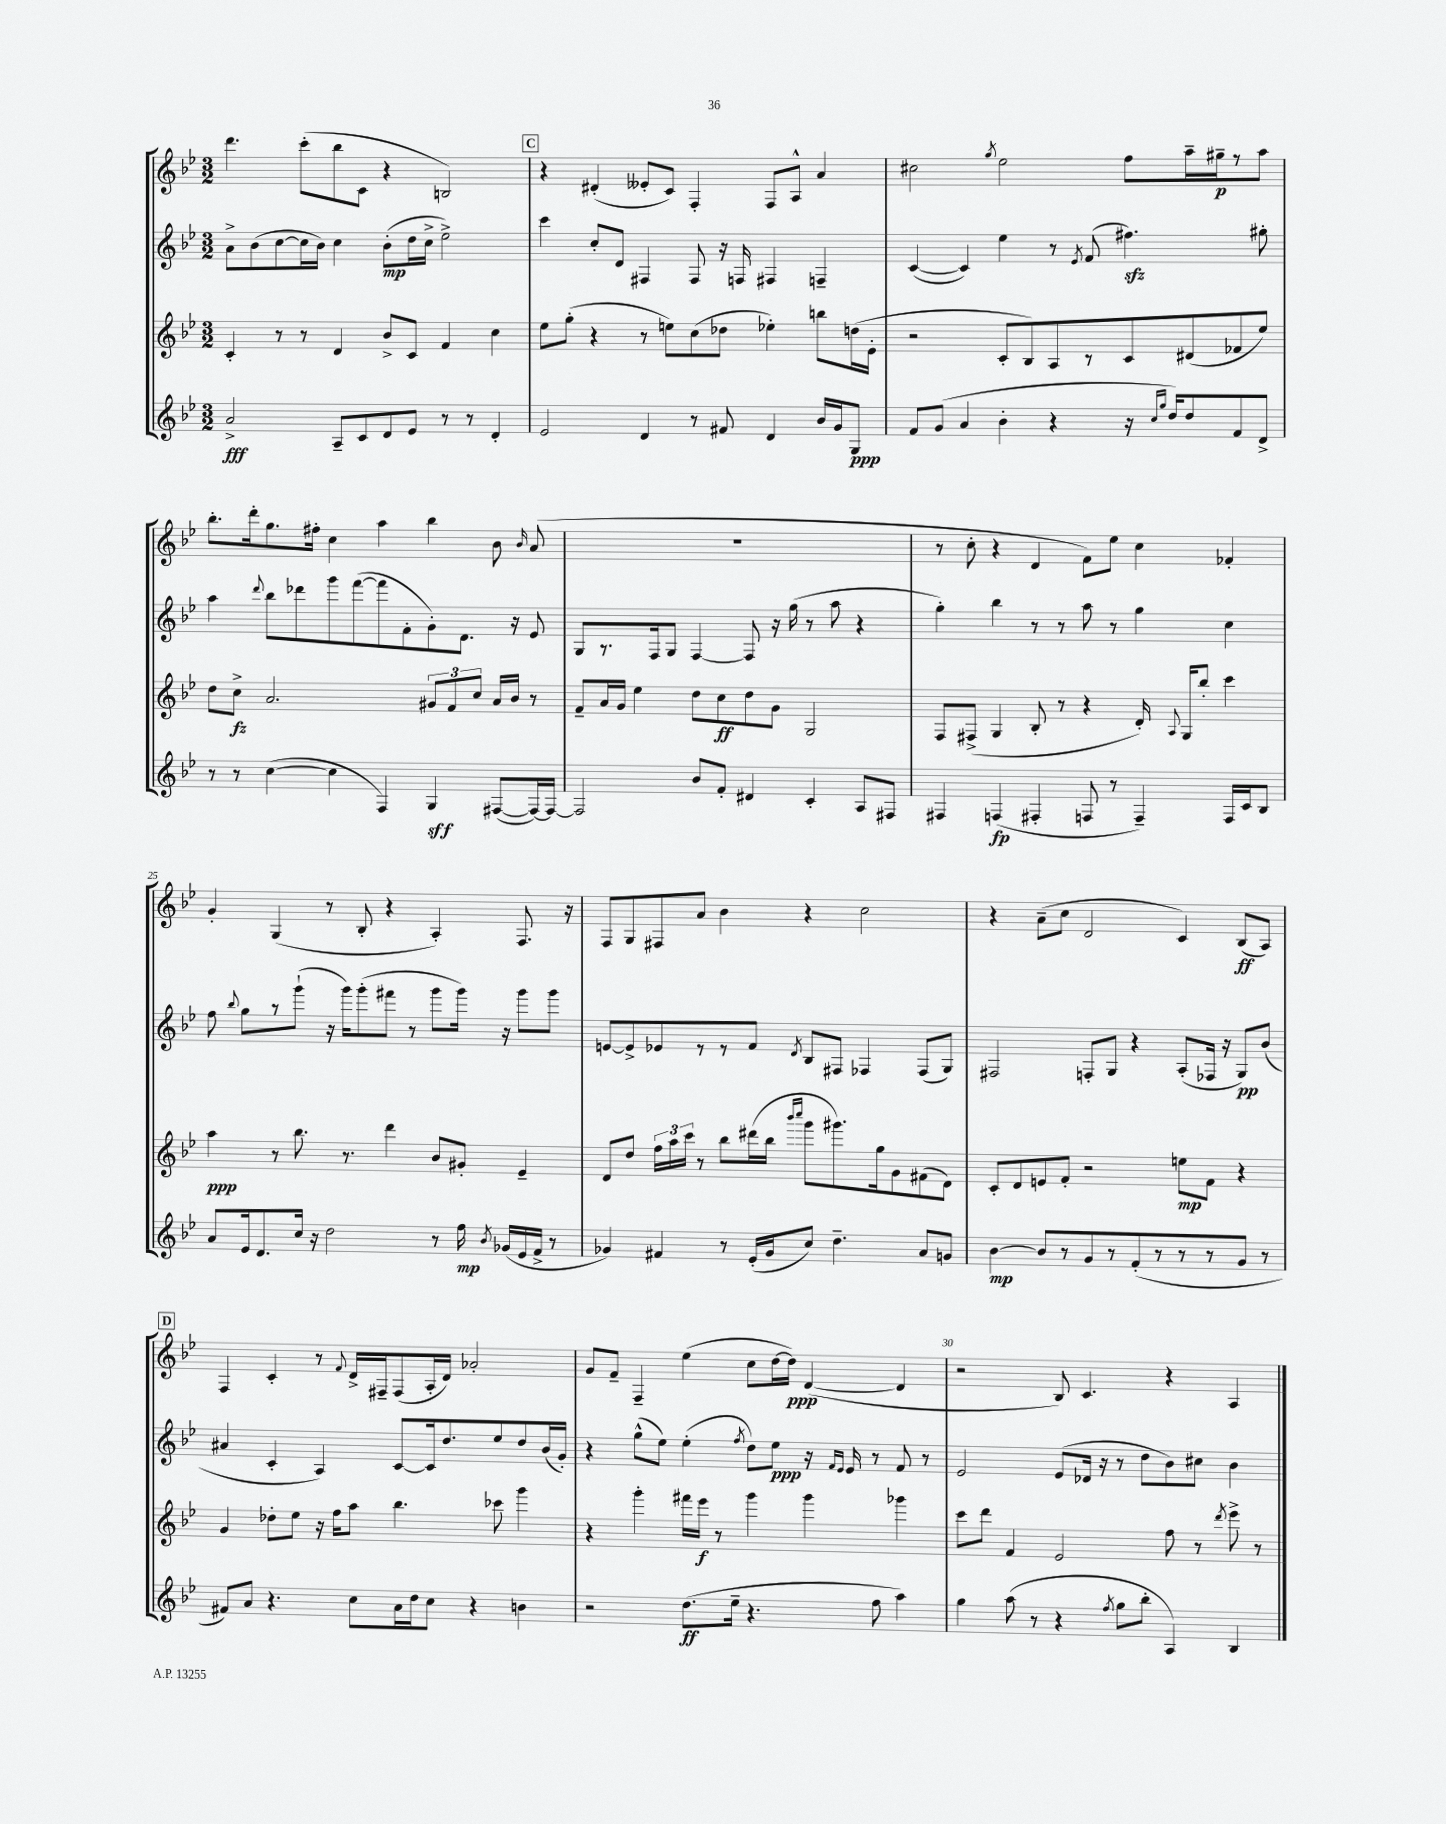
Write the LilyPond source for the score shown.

<<
\new StaffGroup <<
\new Staff = "s0" {
    \clef treble \key bes \major \numericTimeSignature \time 3/2
    \autoBeamOff d'''4. c'''8[-.( bes''8 c'8] r4 b2) |
    \mark \markup { \box "C" } r4 dis'4-.( eeses'8[-. c'8]) f4-. f8[ a8]-^ a'4 |
    cis''2 \acciaccatura { g''8 } ees''2 f''8[ a''16-- gis''16--\p r8 a''8] |
    bes''8.[-. d'''16-. g''8. fis''16]-. c''4 a''4 bes''4 bes'8 \grace { bes'16 } a'8( |
    R1. |
    r8 c''8-. r4 d'4 f'8[) ees''8] c''4 fes'4-. |
    g'4-. g4( r8 bes8-. r4 a4-.) f8. r16 |
    f8[ g8 fis8 a'8] bes'4 r4 c''2 |
    r4 a'8[--( c''8] d'2 c'4) bes8[\ff( a8]) |
    \mark \markup { \box "D" } f4 c'4-. r8 \appoggiatura { f'8 } d'16[-> fis16-- fis8( a16-. d'16]) aes'2-. |
    g'8[ f'8]-- f4-- ees''4( c''8[ d''16~ d''16]\ppp) d'4~( d'4 |
    r2 bes8) c'4. r4 a4 \bar "|." |
}
\new Staff = "s1" {
    \clef treble \key bes \major \numericTimeSignature \time 3/2
    \autoBeamOff a'8[-> bes'8( c''8~ c''16 bes'16]) c''4 bes'8[-.\mp( d''16 c''16]-> ees''2->) |
    \mark \markup { \box "C" } c'''4 c''8[-. d'8] fis4 fis8 r16 f16 fis4 f4-- |
    c'4~( c'4) ees''4 r8 \acciaccatura { ees'8 } f'8( fis''4.\sfz) gis''8-. |
    a''4 \appoggiatura { d'''8 } bes''8[ des'''8 g'''8 f'''8~( f'''8 f'8-. g'8-.) d'8.] r16 ees'8 |
    g8[ r8. f16 g8] f4~ f8 r16 g''16( r8 a''8 r4 |
    g''4-.) bes''4 r8 r8 a''8 r8 g''4 c''4 |
    f''8 \appoggiatura { bes''8 } g''8[ r8 g'''8]-!( r16 g'''16[) g'''8-.( fis'''8] r8 g'''8[ g'''16]) r16 g'''8[ g'''8] |
    e'8[~ e'8-> ees'8 r8 r8 f'8] \acciaccatura { d'8 } bes8[ fis8] fes4 fes8[( g8]) |
    fis2 f8[-. g8] r4 a8[-.( fes16] r16 g8[\pp) bes'8]( |
    \mark \markup { \box "D" } ais'4 c'4-. a4) c'8[~ c'16 d''8. ees''8 d''8 bes'16( g'16]-.) |
    r4 g''8[-^( ees''8]) ees''4-.( \acciaccatura { f''8 } d''8[) ees''8]\ppp r16 \grace { f'16[ ees'16] } ees'16 r8 f'8 r8 |
    ees'2 ees'8[( des'16] r16 r8 d''8[ bes'8) cis''8] bes'4 \bar "|." |
}
\new Staff = "s2" {
    \clef treble \key bes \major \numericTimeSignature \time 3/2
    \autoBeamOff c'4-. r8 r8 d'4 bes'8[-> c'8] f'4 c''4 |
    \mark \markup { \box "C" } ees''8[ g''8]-.( r4 r8 e''8[) c''8( des''8] ees''4-.) b''8[ d''16( ees'16]-. |
    r2 c'8[-. bes8) a8 r8 c'8 dis'8( fes'8 ees''8]) |
    d''8[ c''8]->\fz a'2. \tuplet 3/2 { gis'8[ f'8 c''8] } a'16[ bes'16] r8 |
    f'8[-- a'16 g'16] ees''4 d''8[ c''8\ff d''8 g'8] g2 |
    f8[ fis8]->( g4 bes8-. r8 r4 d'16-.) \appoggiatura { a8 } g16[ bes''8]-. c'''4 |
    a''4\ppp r8 bes''8. r8. d'''4 bes'8[ gis'8]-. ees'4-- |
    d'8[ d''8] \tuplet 3/2 { f''16[ a''16 c'''16] } r8 bes''8[ dis'''16( bes''16] \grace { bes'''16[ c''''16] } g'''8[ gis'''8.) g''16 g'8 fis'8( d'8]) |
    c'8[-. d'8 e'8 f'8]-. r2 e''8[\mp f'8] r4 |
    \mark \markup { \box "D" } g'4 des''8[-. ees''8] r16 f''16[ a''8] bes''4. ces'''8 g'''4 |
    r4 g'''4-. fis'''16[ ees'''16]\f r8 g'''4 g'''4 ges'''4 |
    c'''8[ d'''8] f'4 ees'2 f''8 r8 \acciaccatura { d'''8 } ees'''8-> r8 \bar "|." |
}
\new Staff = "s3" {
    \clef treble \key bes \major \numericTimeSignature \time 3/2
    \autoBeamOff a'2->\fff a8[-- c'8 d'8 ees'8] r8 r8 d'4-. |
    \mark \markup { \box "C" } ees'2 d'4 r8 fis'8 d'4 bes'16[ g'16 g8]\ppp |
    f'8[ g'8]( a'4 bes'4-. r4 r16 \grace { c''16[ g''16] } d''16[) d''8 f'8 d'8]-> |
    r8 r8 c''4~( c''4 f4) g4\sff fis8[~( fis16~) fis16]~ |
    fis2 bes'8[ f'8]-. dis'4 c'4-. a8[ fis8] |
    fis4 f4\fp( fis4-. f8 r8 f4--) f16[ c'16 bes8] |
    a'8[ ees'16 d'8. c''16] r16 d''2 r8 f''16\mp \acciaccatura { bes'8 } ges'16[( ees'16 f'16]-> r8 |
    ges'4) fis'4 r8 ees'16[-.( ges'16 c''8]) d''4.-- a'8[ g'8] |
    bes'4~\mp bes'8[ r8 g'8 r8 f'8-.( r8 r8 r8 g'8] r8 |
    \mark \markup { \box "D" } fis'8[) a'8] r4. c''8[ a'16 d''16 c''8] r4 b'4 |
    r2 d''8.[\ff( ees''16]-- r4. f''8 a''4) |
    g''4 a''8( r8 r4 \acciaccatura { f''8 } g''8[ bes''8]-. a4) bes4 \bar "|." |
}
>>
>>
\layout { \context { \Score currentBarNumber = #19 \override BarNumber.break-visibility = ##(#f #t #t) barNumberVisibility = #(every-nth-bar-number-visible 5) } }
